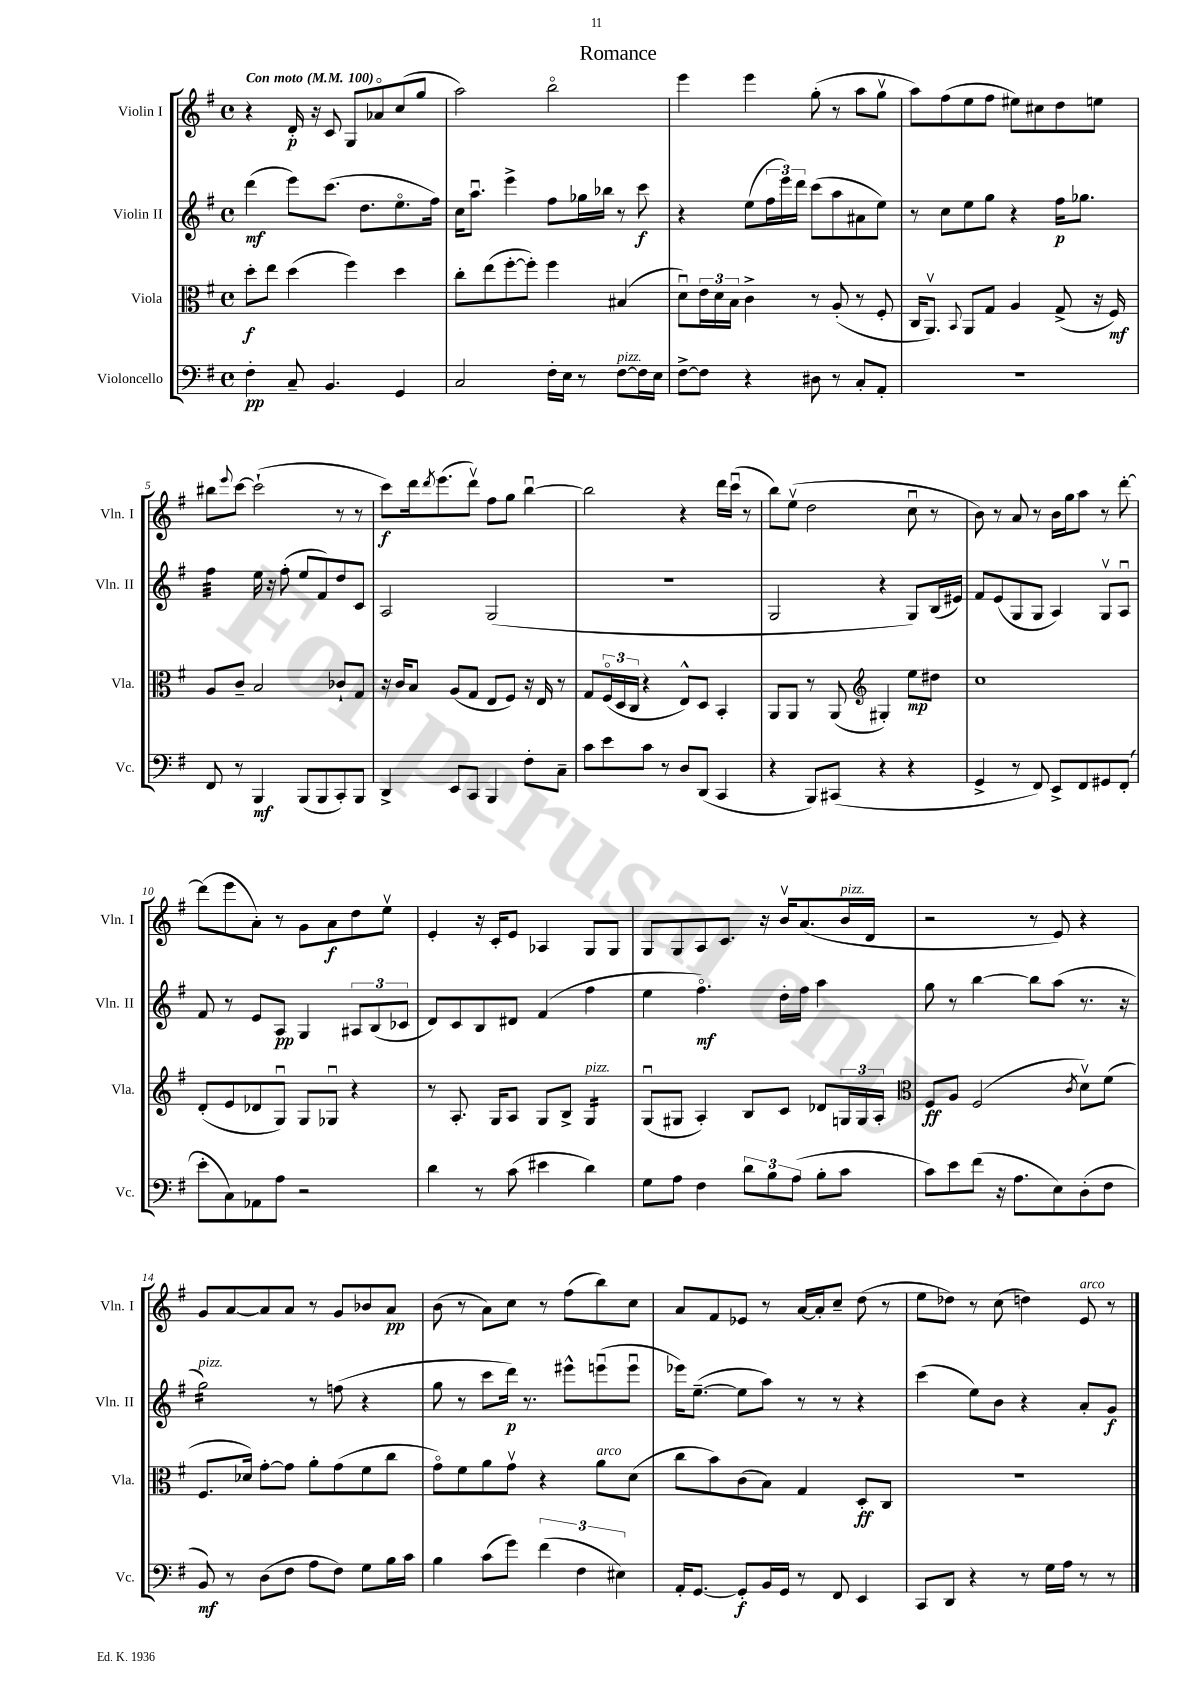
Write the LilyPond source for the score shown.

\header { title = "Romance" }
<<
\new StaffGroup <<
\new Staff = "s0" \with { instrumentName = "Violin I" shortInstrumentName = "Vln. I" } {
    \clef treble \key g \major \defaultTimeSignature \time 4/4 \tempo "Con moto" 4 = 100
    r4 d'16-.\p r16 c'8 g8 aes'8\flageolet c''8( g''8 |
    a''2) b''2\flageolet |
    e'''4 e'''4 g''8-.( r8 a''8 g''8\upbow |
    a''8) fis''8( e''8 fis''8 eis''8) cis''8 d''8 e''8 |
    bis''8 \appoggiatura { e'''8 } c'''8~ c'''2-!( r8 r8 |
    c'''8\f) d'''16 \acciaccatura { d'''8 } e'''8.( d'''8\upbow) fis''8 g''8 b''4~\downbow |
    b''2 r4 d'''16 c'''16\downbow( r8 |
    b''8) e''8\upbow( d''2 c''8\downbow r8 |
    b'8) r8 a'8 r8 b'16 g''16 a''8 r8 d'''8~-. |
    d'''8( e'''8 a'8-.) r8 g'8 a'8\f d''8 e''8\upbow |
    e'4-. r16 c'16-. e'8 aes4 g8 g8 |
    g8 g8 a8 c'8. r16 b'16\upbow a'8.( b'16^\markup { \italic "pizz." } d'16 |
    r2 r8 e'8) r4 |
    g'8 a'8~ a'8 a'8 r8 g'8 bes'8 a'8\pp |
    b'8( r8 a'8) c''8 r8 fis''8( b''8) c''8 |
    a'8 fis'8 ees'8 r8 a'16~ a'16-. c''8-- d''8( r8 |
    e''8 des''8) r8 c''8( d''4) e'8^\markup { \italic "arco" } r8 \bar "|." |
}
\new Staff = "s1" \with { instrumentName = "Violin II" shortInstrumentName = "Vln. II" } {
    \clef treble \key g \major \defaultTimeSignature \time 4/4
    d'''4\mf( e'''8) c'''8.( d''8. e''8.\flageolet fis''16) |
    c''16 a''8.\downbow e'''4-> fis''8 ges''16 bes''16 r8 c'''8\f |
    r4 e''8( \tuplet 3/2 { fis''16 e'''16) d'''16 } c'''8( a''8 ais'8 e''8) |
    r8 c''8 e''8 g''8 r4 fis''16\p ges''8. |
    fis''4:32 e''16 r16 fis''8-.( e''8 fis'8) d''8 c'8 |
    a2 g2( |
    R1 |
    g2 r4 g8) b16( eis'16) |
    fis'8 e'8( g8 g8 a4) g8\upbow a8\downbow |
    fis'8 r8 e'8 a8\pp g4 \tuplet 3/2 { ais8 b8( ces'8 } |
    d'8) c'8 b8 dis'8 fis'4( fis''4 |
    e''4 fis''4.\flageolet\mf) d''16-. fis''16 a''4 |
    g''8 r8 b''4~ b''8 a''8( r8. r16 |
    g''2:16^\markup { \italic "pizz." }) r8 f''8( r4 |
    g''8 r8 c'''8 d'''16\p) r8. eis'''8-^ e'''8\downbow( e'''8\downbow |
    ees'''16) e''8.~--( e''8 a''8) r8 r8 r4 |
    c'''4( e''8) b'8 r4 a'8-. g'8\f \bar "|." |
}
\new Staff = "s2" \with { instrumentName = "Viola" shortInstrumentName = "Vla." } {
    \clef alto \key g \major \defaultTimeSignature \time 4/4
    d''8-.\f e''8 d''4( fis''4) d''4 |
    c''8-. e''8( fis''8~-. fis''8-.) fis''4 bis4( |
    d'8\downbow) \tuplet 3/2 { e'16 d'16 b16 } c'4-> r8 a8-.( r8 fis8-. |
    c16 a,8.\upbow) \appoggiatura { b,8 } a,8 g8 a4 g8->( r16 fis16\mf) |
    a8 c'8-- b2 ces'8-! g8 |
    r16 c'16 b8 a8( g8 e8 fis8) r16 e16 r8 |
    g8 \tuplet 3/2 { fis16\flageolet( d16 c16 } r4 e8-^) d8 b,4-. |
    a,8 a,8 r8 a,8( \clef treble gis4-.) e''8\mp dis''8 |
    c''1 |
    d'8-.( e'8 des'8 g8\downbow) g8 ges8\downbow r4 |
    r8 a8.-. g16 a8 g8 b8-> g4:16^\markup { \italic "pizz." } |
    g8\downbow( gis8 a4-.) b8 c'8 des'8 \tuplet 3/2 { g16 g16 a16-. } |
    \clef alto fis8\ff a8 fis2( \acciaccatura { c'8 } d'8\upbow) fis'8( |
    fis8. des'16) g'8~-. g'8 a'8-. g'8( fis'8 c''8 |
    g'8\flageolet) fis'8 a'8 g'8\upbow r4 a'8^\markup { \italic "arco" } d'8( |
    c''8 b'8) c'8( b8) g4 d8-.\ff c8 |
    R1 \bar "|." |
}
\new Staff = "s3" \with { instrumentName = "Violoncello" shortInstrumentName = "Vc." } {
    \clef bass \key g \major \defaultTimeSignature \time 4/4
    fis4-.\pp c8-- b,4. g,4 |
    c2 fis16-. e16 r8 fis8~^\markup { \italic "pizz." } fis16 e16 |
    fis8~-> fis8 r4 dis8 r8 c8-. a,8-. |
    R1 |
    fis,8 r8 b,,4\mf b,,8( b,,8 c,8-.) b,,8 |
    d,4-> e,8 c,8 b,,4 fis8-. c8-- |
    c'8 e'8 c'8 r8 d8 d,8( c,4 |
    r4 b,,8) cis,8( r4 r4 |
    g,4-> r8 fis,8) e,8-> fis,8 gis,8 fis,8-.( |
    e'8-. c8) aes,8 a8 r2 |
    d'4 r8 c'8( eis'4 d'4) |
    g8 a8 fis4 \tuplet 3/2 { d'8 b8 a8( } b8-. c'8 |
    c'8) e'8 fis'8( r16 a8. e8) d8-.( fis8 |
    b,8\mf) r8 d8( fis8 a8 fis8) g8 b16 c'16 |
    b4 c'8( g'8) \tuplet 3/2 { fis'4( fis4 eis4) } |
    a,16-. g,8.~ g,8-.\f b,16 g,16 r8 fis,8 e,4 |
    c,8 d,8 r4 r8 g16 a16 r8 r8 \bar "|." |
}
>>
>>
